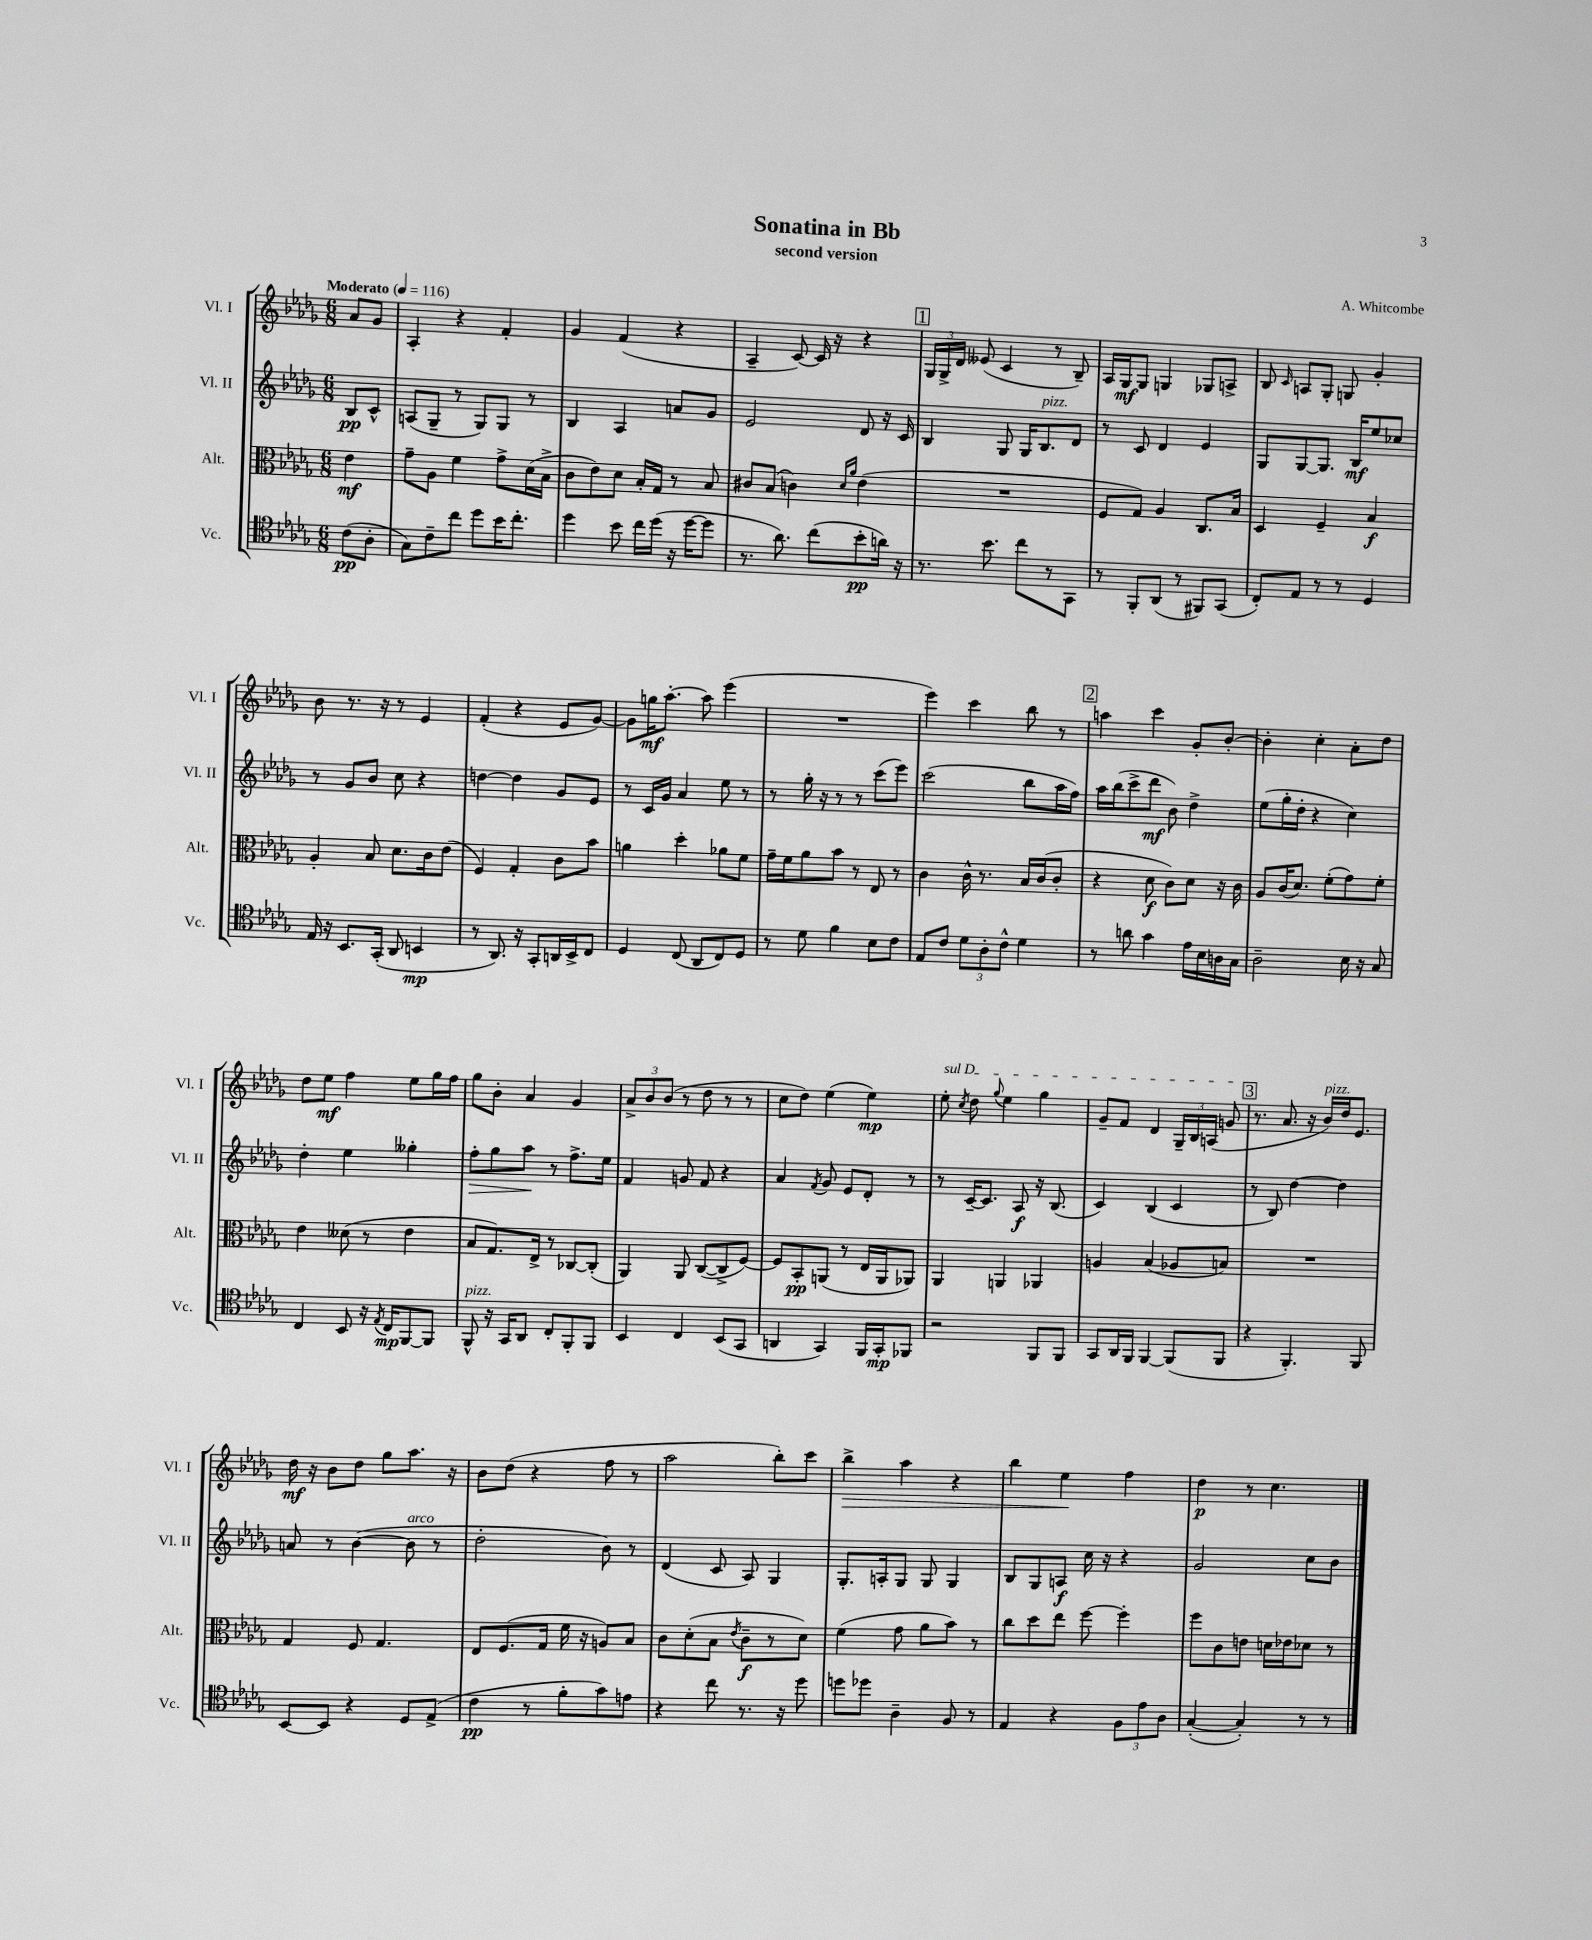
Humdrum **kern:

**kern	**dynam	**kern	**dynam	**kern	**dynam	**kern	**dynam
*part4	*part4	*part3	*part3	*part2	*part2	*part1	*part1
*staff4	*staff4	*staff3	*staff3	*staff2	*staff2	*staff1	*staff1
*I"Vc.	*	*I"Alt.	*	*I"Vl. II	*	*I"Vl. I	*
*I'Vc.	*	*I'Alt.	*	*I'Vl. II	*	*I'Vl. I	*
*clefC4	*	*clefC3	*	*clefG2	*	*clefG2	*
*k[b-e-a-d-g-]	*	*k[b-e-a-d-g-]	*	*k[b-e-a-d-g-]	*	*k[b-e-a-d-g-]	*
*M6/8	*	*M6/8	*	*M6/8	*	*M6/8	*
*MM116	*	*MM116	*	*MM116	*	*MM116	*
=	=	=	=	=	=	=	=
!	!	!	!	!	!	!LO:TX:a:B:t=Moderato	!
(8c\L	pp	4e-\	mf	8B-/L	pp	8a-/L	.
8A-'\J	.	.	.	8c^^/J	.	8g-/J	.
=1	=1	=1	=1	=1	=1	=1	=1
8G-\L)	.	8g-~\L	.	(8An/L	.	4A-'/	.
8c~\	.	8A-\J	.	8G-~/J	.	.	.
8cc\J	.	4f\	.	8r	.	4r	.
8dd-\L	.	.	.	8G-/L)	.	.	.
16b-\K	.	8g-^\L	.	8G-/J	.	4f'/	.
8.cc'\J	.	.	.	.	.	.	.
.	.	(16d-\L	.	8r	.	.	.
.	.	16B-^\JJ	.	.	.	.	.
=2	=2	=2	=2	=2	=2	=2	=2
4dd-\	.	8c\L	.	4B-/	.	4g-/	.
.	.	8e-\)	.	.	.	.	.
8b-\	.	8d-\J	.	4A-/	.	(4f/	.
16cc\LL	.	16B-'/LL	.	.	.	.	.
(16dd-\JJ	.	16G-/JJ	.	.	.	.	.
16r	.	8r	.	8an/L	.	4r	.
[16dd-\KL	.	.	.	.	.	.	.
8dd-\J]	.	8B-/	.	8g-/J	.	.	.
=3	=3	=3	=3	=3	=3	=3	=3
8.r	.	8c#X/L	.	2e-/	.	4A-~/	.
.	.	(8B-/J	.	.	.	.	.
8.a-\)	.	.	.	.	.	.	.
.	.	4cn\)	.	.	.	[8c/)	.
(8cc\L	.	.	.	.	.	16c/]	.
.	.	.	.	.	.	16r	.
.	.	16qqd-/LL	.	.	.	.	.
.	.	16qqa-/JJ	.	.	.	.	.
8b-'\	pp	(4e-\	.	8d-/	.	4r	.
16an\Jk)	.	.	.	16r	.	.	.
16r	.	.	.	16c/	.	.	.
!!LO:REH:place=s1:t=1
=4	=4	=4	=4	=4	=4	=4	=4
8.r	.	2.r	.	4B-/	.	24G-/LL	.
.	.	.	.	.	.	24G-^/	.
.	.	.	.	.	.	24d-/JJ	.
.	.	.	.	.	.	(8e--X/	.
8.b-\	.	.	.	.	.	.	.
.	.	.	.	8G-/	.	4c/	.
8cc\L	.	.	.	16G-/KL	.	.	.
!	!	!	!	!LO:TX:a:i:t=pizz.	!	!	!
.	.	.	.	8.B-/	.	.	.
8r	.	.	.	.	.	8r	.
8GG-\J	.	.	.	8d-/J	.	8B-~/)	.
=5	=5	=5	=5	=5	=5	=5	=5
8r	.	8F/L	.	8r	.	16A-/LL	.
.	.	.	.	.	.	16G-/J	mf
8FF'/L	.	8G-/J)	.	8c/	.	8G-/J	.
(8AA-/J	.	4A-/	.	4d-/	.	4Gn/	.
8r	.	.	.	.	.	.	.
8FF#X/L)	.	8.C/L	.	4e-/	.	8G-X/L	.
(8GG-/J	.	.	.	.	.	8An^/J	.
.	.	16B-/Jk	.	.	.	.	.
=6	=6	=6	=6	=6	=6	=6	=6
8C'/L)	.	4D-/	.	8G-/L	.	8B-/	.
.	.	.	.	.	.	16qqc/	.
8E-/J	.	.	.	[8G-/	.	8An/L	.
8r	.	4F~/	.	8.G-/J]	.	8G-'/J	.
8r	.	.	.	.	.	8Gn/	.
.	.	.	.	16B-/KL	mf	.	.
4D-/	.	4B-/	f	8ee-/	.	4g-'/	.
.	.	.	.	8cc-X/J	.	.	.
!!LO:LB:g=z
=7	=7	=7	=7	=7	=7	=7	=7
16E-/	.	4A-'/	.	8r	.	8b-\	.
16r	.	.	.	.	.	.	.
8.BB-/L	.	.	.	8g-/L	.	8.r	.
.	.	8B-/	.	8b-/J	.	.	.
(16GG-'/Jk	.	.	.	.	.	16r	.
8AA-/	.	8.d-\L	.	8cc\	.	8r	.
4BBn/	mp	.	.	4r	.	4e-/	.
.	.	16c\k	.	.	.	.	.
.	.	(8e-\J	.	.	.	.	.
=8	=8	=8	=8	=8	=8	=8	=8
8r	.	4F/)	.	[4ddn\	.	(4f'/	.
8.AA-/)	.	.	.	.	.	.	.
.	.	4G-'/	.	4dd\]	.	4r	.
16r	.	.	.	.	.	.	.
8GG-'/L	.	.	.	.	.	.	.
16AAn/L	.	8c\L	.	8g-/L	.	8e-/L	.
16BB-^/J	.	.	.	.	.	.	.
8C/J	.	8b-\J	.	8e-/J	.	[8g-/J)	.
=9	=9	=9	=9	=9	=9	=9	=9
4D-/	.	4an\	.	8r	.	8g-\L]	.
.	.	.	.	16c/LL	.	16ggn\K	mf
.	.	.	.	16g-/JJ	.	[8.aa-'\J	.
(8C/	.	4dd-'\	.	4a-/	.	.	.
8AA-/L	.	.	.	.	.	8aa-\]	.
8C/)	.	8a-X\L	.	8ee-\	.	(4eee-\	.
8D-/J	.	8f\J	.	8r	.	.	.
=10	=10	=10	=10	=10	=10	=10	=10
8r	.	16g-~\LL	.	8r	.	2.r	.
.	.	16f\J	.	.	.	.	.
8d-\	.	8a-\	.	16gg-'\	.	.	.
.	.	.	.	16r	.	.	.
4f\	.	8b-\J	.	8r	.	.	.
.	.	8r	.	8r	.	.	.
8B-\L	.	8E-/	.	(8ccc\L	.	.	.
8c\J	.	8r	.	8eee-\J)	.	.	.
=11	=11	=11	=11	=11	=11	=11	=11
8E-/L	.	4c\	.	(2ccc\	.	4eee-\)	.
8c/J	.	.	.	.	.	.	.
12d-\L	.	16c^^\	.	.	.	4ccc\	.
.	.	8.r	.	.	.	.	.
12A-'\	.	.	.	.	.	.	.
12c^^\J	.	.	.	.	.	.	.
4d-\	.	16B-/LL	.	8bb-\L	.	8bb-\	.
.	.	(16c/J	.	.	.	.	.
.	.	8c'/J	.	16aa-\L	.	8r	.
.	.	.	.	16ff\JJ)	.	.	.
!!LO:REH:place=s1:t=2
=12	=12	=12	=12	=12	=12	=12	=12
8r	.	4r	.	16aa-\LL	.	4aan\	.
.	.	.	.	(16bb-\J	.	.	.
8an\	.	.	.	8ccc^\	.	.	.
4g-\	.	8d-\	f	8ddd-\J	mf	4ccc\	.
.	.	8c\L)	.	8b-\)	.	.	.
16e-\LL	.	8d-\J	.	4dd-^\	.	8g-'/L	.
16B-\	.	.	.	.	.	.	.
16An\	.	16r	.	.	.	[8b-'/J	.
16G-\JJ	.	16c\	.	.	.	.	.
=13	=13	=13	=13	=13	=13	=13	=13
2A-~\	.	8A-/L	.	(8ee-\L	.	4b-'\]	.
.	.	(16c/K	.	16gg-'\L	.	.	.
.	.	8.d-/J)	.	16dd-'\JJ	.	.	.
.	.	.	.	4r	.	4cc'\	.
.	.	(8f'\L	.	.	.	.	.
16B-\	.	8g-\)	.	4cc\)	.	8a-'\L	.
16r	.	.	.	.	.	.	.
8G-/	.	8f'\J	.	.	.	8dd-\J	.
!!LO:LB:g=z
=14	=14	=14	=14	=14	=14	=14	=14
4C/	.	4e-\	.	4dd-'\	.	8dd-\L	.
.	.	.	.	.	.	8ee-\J	mf
8BB-/	.	(8d--X\	.	4ee-\	.	4ff\	.
16r	.	8r	.	.	.	.	.
8qE-/	.	.	.	.	.	.	.
16C/KL	mp	.	.	.	.	.	.
[8FF/	.	4e-\	.	4gg--X'\	.	8ee-\L	.
8FF/J]	.	.	.	.	.	16gg-\L	.
.	.	.	.	.	.	16ff\JJ	.
=15	=15	=15	=15	=15	=15	=15	=15
!LO:TX:a:i:t=pizz.	!	!	!	!	!	!	!
!	!	!	!	!	!LO:HP:b	!	!
8FF^^/	.	8B-/L	.	8ff'\L	>	8gg-\L	.
16r	.	8.G-/)	.	8gg-\	.	8b-'\J	.
16GG-/KL	.	.	.	.	.	.	.
8AA-/J	.	.	.	8aa-\J	.	4a-/	.
.	.	16E-^/Jk	.	.	.	.	.
8C'/L	.	8r	.	8r	]	.	.
8FF'/	.	[8C-X/L	.	8.ff^\L	.	4g-/	.
8FF/J	.	(8C-'/J]	.	.	.	.	.
.	.	.	.	16ee-\Jk	.	.	.
=16	=16	=16	=16	=16	=16	=16	=16
4BB-/	.	4AA-/)	.	4f/	.	12a-^/L	.
.	.	.	.	.	.	12b-/	.
.	.	.	.	.	.	(12b-/J	.
4C/	.	8AA-/	.	8gn/	.	8r	.
.	.	([8C/L	.	8f/	.	8dd-\	.
(8BB-/L	.	8C^/]	.	4r	.	8r	.
8GG-/J	.	[8F/J)	.	.	.	8r	.
=17	=17	=17	=17	=17	=17	=17	=17
4AAn/	.	8F/L]	.	4a-/	.	8cc\L	.
.	.	8BB-'/	pp	.	.	8dd-\J)	.
.	.	.	.	8qf/	.	.	.
4GG-/)	.	(8AAn/J	.	8g-/	.	(4ee-\	.
.	.	8r	.	8e-/L	.	.	.
16FF/LL	.	16E-/LL	.	8d-'/J	.	4ee-\)	mp
16GG-'/J	mp	16AA/J	.	.	.	.	.
8FF-X/J	.	8AA-X/J)	.	8r	.	.	.
=18	=18	=18	=18	=18	=18	=18	=18
!	!	!	!	!	!	!LO:TX:a:i:t=sul D	!
2r	.	4AA-/	.	8r	.	8ee-'\	.
.	.	.	.	.	.	8qcc/	.
.	.	.	.	[16c~/KL	.	8dd-\	.
.	.	.	.	8.c/J]	.	.	.
.	.	.	.	.	.	8qqgg-/	.
.	.	4AAn/	.	.	.	4ee-\	.
.	.	.	.	8A-/	f	.	.
8FF/L	.	4AA-X/	.	16r	.	4gg-\	.
.	.	.	.	(8.B-/	.	.	.
8FF/J	.	.	.	.	.	.	.
=19	=19	=19	=19	=19	=19	=19	=19
8GG-/L	.	4An/	.	4c/)	.	8g-~/L	.
16AA-/L	.	.	.	.	.	8f/J	.
16FF/JJ	.	.	.	.	.	.	.
[4FF/	.	(4B-/	.	(4B-/	.	4d-/	.
(8FF/L]	.	8A-X/L	.	4c/	.	24G-~/LL	.
.	.	.	.	.	.	24B-/	.
.	.	.	.	.	.	(24An/JJ	.
8FF/J	.	8Bn/J)	.	.	.	8gn/	.
!!LO:REH:place=s1:t=3
=20	=20	=20	=20	=20	=20	=20	=20
4r	.	2.r	.	8r	.	8.r	.
.	.	.	.	8B-/)	.	.	.
.	.	.	.	.	.	8.a-/	.
4.FF'/)	.	.	.	[4dd-\	.	.	.
.	.	.	.	.	.	16r	.
!	!	!	!	!	!	!LO:TX:a:i:t=pizz.	!
.	.	.	.	.	.	16b-/LL)	.
.	.	.	.	4dd-\]	.	16dd-/J	.
.	.	.	.	.	.	8.e-/J	.
8FF/	.	.	.	.	.	.	.
!!LO:LB:g=z
=21	=21	=21	=21	=21	=21	=21	=21
[8BB-/L	.	4G-/	.	8an/	.	16dd-\	mf
.	.	.	.	.	.	16r	.
8BB-/J]	.	.	.	8r	.	8b-\L	.
4r	.	8F/	.	([4b-\	.	8dd-\J	.
.	.	4.G-/	.	.	.	8gg-\L	.
!	!	!	!	!LO:TX:a:i:t=arco	!	!	!
8D-/L	.	.	.	8b-\]	.	8.aa-\J	.
(8E-^/J	.	.	.	8r	.	.	.
.	.	.	.	.	.	16r	.
=22	=22	=22	=22	=22	=22	=22	=22
4c\	pp	8E-/L	.	2dd-'\	.	8b-\L	.
.	.	(8.F/	.	.	.	(8dd-\J	.
8r	.	.	.	.	.	4r	.
.	.	16G-/Jk	.	.	.	.	.
8f'\L	.	16f\	.	.	.	.	.
.	.	16r	.	.	.	.	.
8g-\)	.	8An/L)	.	8b-\)	.	8ff\	.
8en\J	.	8B-/J	.	8r	.	8r	.
=23	=23	=23	=23	=23	=23	=23	=23
4r	.	8c\L	.	(4d-/	.	2aa-\	.
.	.	(8d-'\	.	.	.	.	.
8cc\	.	8B-\J	.	8c/	.	.	.
.	.	8qe-/	.	.	.	.	.
8.r	.	8c~\L	f	8A-/)	.	.	.
.	.	8r	.	4G-/	.	8bb-'\L)	.
16r	.	.	.	.	.	.	.
8dd-\	.	8d-\J)	.	.	.	8ccc\J	.
=24	=24	=24	=24	=24	=24	=24	=24
!	!	!	!	!	!	!	!LO:HP:b
8ddn\L	.	(4f\	.	8.G-'/L	.	4bb-^\	>
8dd-X\J	.	.	.	.	.	.	.
.	.	.	.	16An'/k	.	.	.
4A-~\	.	8g-\	.	8G-/J	.	4aa-\	.
.	.	8a-\L	.	8G-/	.	.	.
8F/	.	8b-\J)	.	4G-/	.	4r	.
8r	.	8r	.	.	.	.	.
=25	=25	=25	=25	=25	=25	=25	=25
4E-/	.	8cc\L	.	8B-/L	.	4bb-\	.
.	.	8dd-\	.	8G-/	.	.	.
4r	.	8ee-\J	.	8An/J	f	4ee-\	.
.	.	[8ff\	.	16cc\	.	.	.
.	.	.	.	16r	.	.	.
12F\L	.	4ff'\]	.	4r	.	4ff\	]
12e-\	.	.	.	.	.	.	.
12A-\J	.	.	.	.	.	.	.
=26	=26	=26	=26	=26	=26	=26	=26
([4G-'/	.	8ff\L	.	2g-/	.	4dd-\	p
.	.	8c\	.	.	.	.	.
4G-'/])	.	8en\J	.	.	.	8r	.
.	.	16dn\LL	.	.	.	4.cc\	.
.	.	16e-X\J	.	.	.	.	.
8r	.	8d-X\J	.	8cc\L	.	.	.
8r	.	8r	.	8b-\J	.	.	.
==	==	==	==	==	==	==	==
*-	*-	*-	*-	*-	*-	*-	*-
